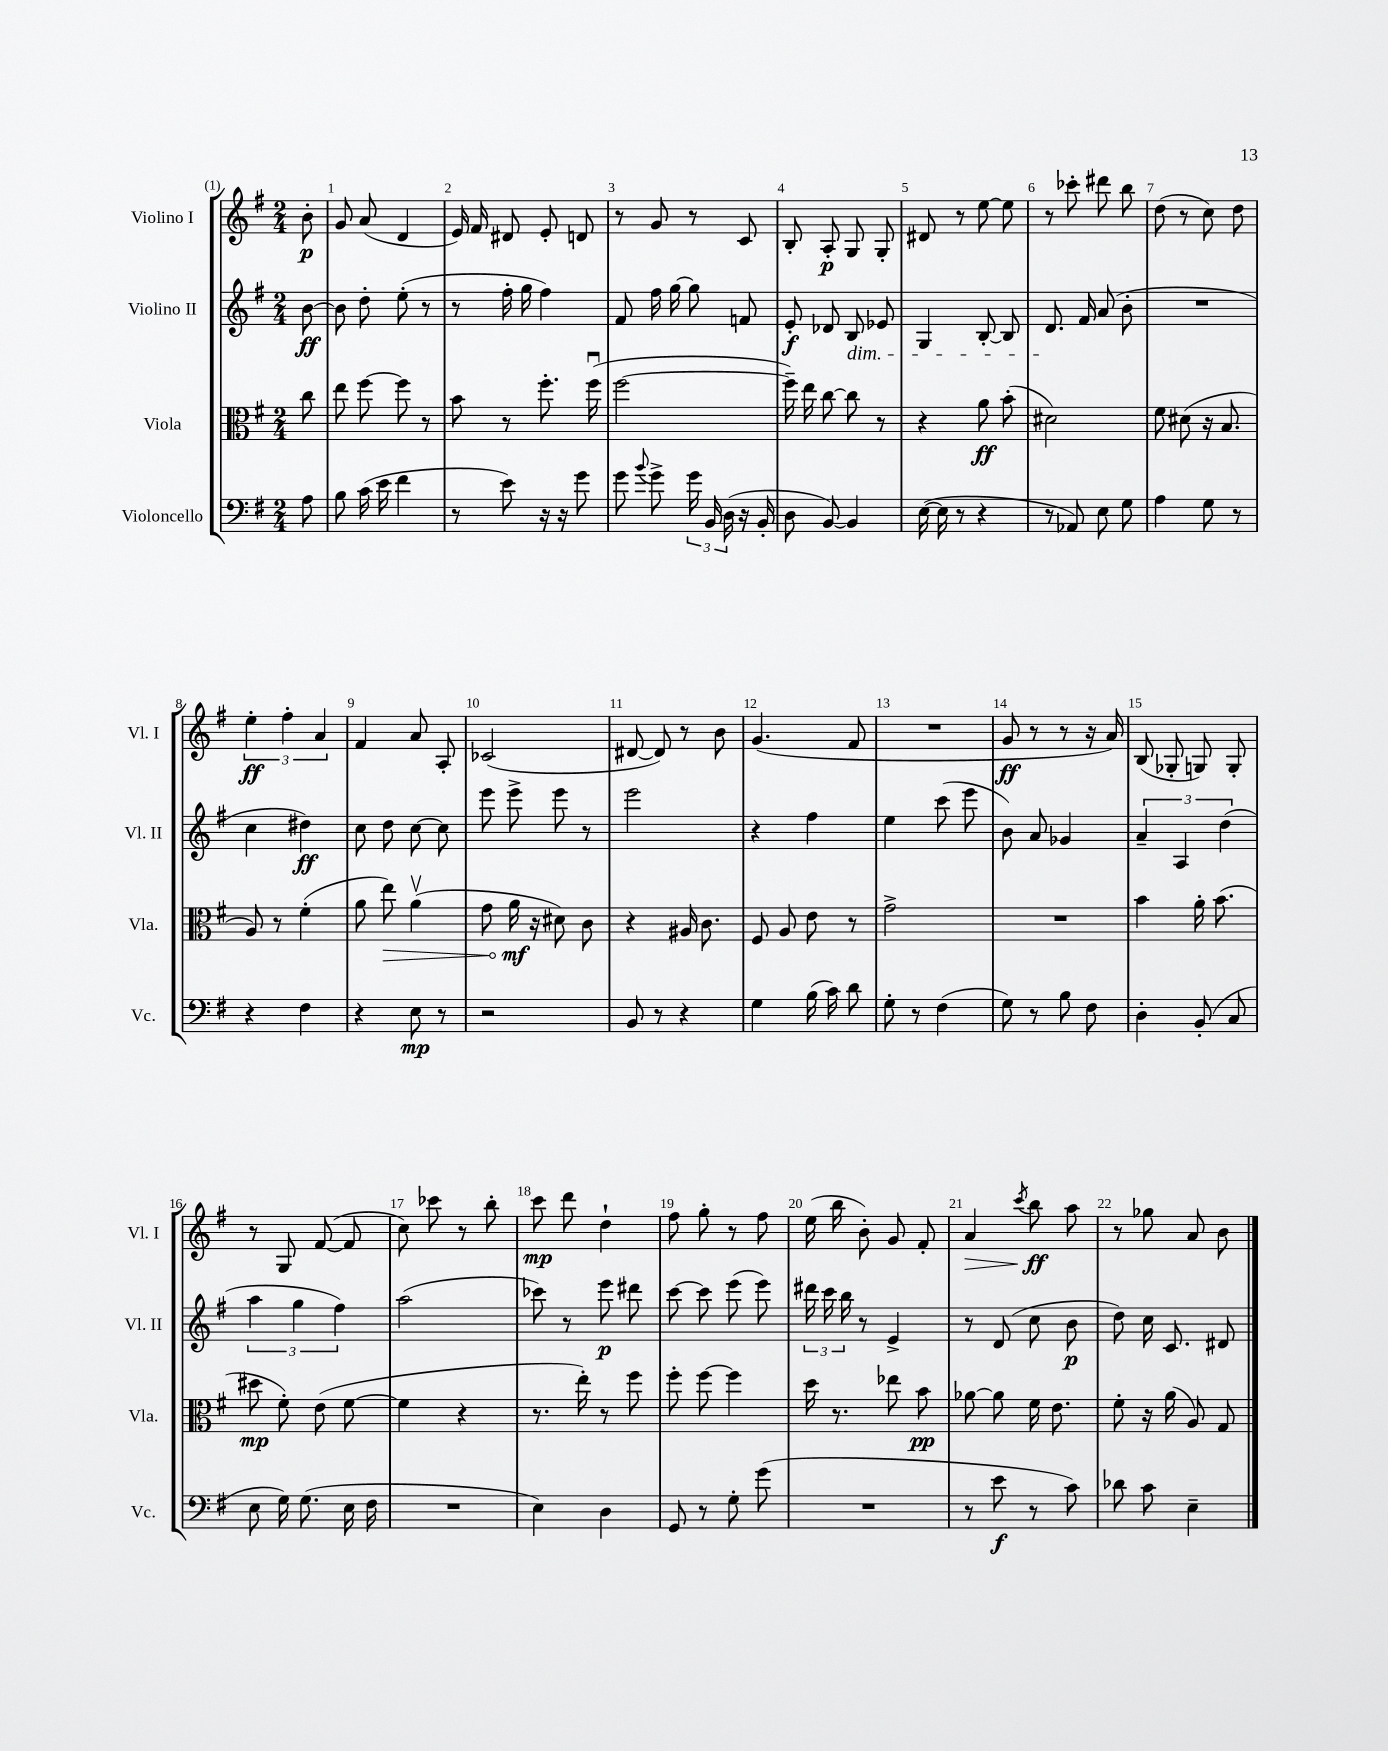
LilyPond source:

<<
\new StaffGroup <<
\new Staff = "s0" \with { instrumentName = "Violino I" shortInstrumentName = "Vl. I" } {
    \clef treble \key g \major \numericTimeSignature \time 2/4 \partial 8
    \autoBeamOff b'8-.\p |
    g'8 a'8( d'4 |
    e'16) fis'16 dis'8 e'8-. d'8 |
    r8 g'8 r8 c'8 |
    b8-. a8-.\p g8 g8-. |
    dis'8 r8 e''8~ e''8 |
    r8 ces'''8-. dis'''8 b''8 |
    d''8( r8 c''8) d''8 |
    \tuplet 3/2 { e''4-.\ff fis''4-. a'4 } |
    fis'4 a'8 a8-. |
    ces'2( |
    dis'8~ dis'8) r8 b'8 |
    g'4.( fis'8 |
    R2 |
    g'8\ff r8 r8 r16 a'16) |
    b8( ges8-. g8) g8-. |
    r8 g8 fis'8~( fis'8 |
    c''8) ces'''8 r8 b''8-. |
    c'''8\mp d'''8 d''4-! |
    fis''8 g''8-. r8 fis''8 |
    e''16( b''16 b'8-.) g'8 fis'8-. |
    a'4\> \acciaccatura { c'''8 } b''8\ff\! a''8 |
    r8 ges''8 a'8 b'8 \bar "|." |
}
\new Staff = "s1" \with { instrumentName = "Violino II" shortInstrumentName = "Vl. II" } {
    \clef treble \key g \major \numericTimeSignature \time 2/4 \partial 8
    \autoBeamOff b'8~\ff |
    b'8 d''8-. e''8-.( r8 |
    r8 fis''16-. g''16 fis''4) |
    fis'8 fis''16 g''16~ g''8 f'8 |
    e'8-.\f des'8 b8\dim ees'8 |
    g4 b8~-. b8 |
    d'8.\! fis'16 a'8( b'8-. |
    R2 |
    c''4 dis''4\ff) |
    c''8 d''8 c''8~ c''8 |
    e'''8 e'''8-> e'''8 r8 |
    e'''2 |
    r4 fis''4 |
    e''4 c'''8( e'''8 |
    b'8) a'8 ges'4 |
    \tuplet 3/2 { a'4-- a4 d''4( } |
    \tuplet 3/2 { a''4 g''4 fis''4) } |
    a''2( |
    ces'''8) r8 e'''8\p dis'''8 |
    c'''8~ c'''8 e'''8( e'''8) |
    \tuplet 3/2 { dis'''16 c'''16 b''16 } r8 e'4-> |
    r8 d'8( c''8 b'8\p |
    d''8) c''16 c'8. dis'8 \bar "|." |
}
\new Staff = "s2" \with { instrumentName = "Viola" shortInstrumentName = "Vla." } {
    \clef alto \key g \major \numericTimeSignature \time 2/4 \partial 8
    \autoBeamOff c''8 |
    e''8 fis''8~ fis''8 r8 |
    b'8 r8 fis''8.-. fis''16\downbow( |
    fis''2~ |
    fis''16--) e''16 c''8~ c''8 r8 |
    r4 a'8\ff b'8-.( |
    dis'2) |
    fis'8 dis'8( r16 b8. |
    a8) r8 fis'4-.( |
    a'8 \once \override Hairpin.circled-tip = ##t e''8\>) a'4\upbow( |
    g'8 a'16\mf\! r16 dis'8) c'8 |
    r4 ais16 c'8. |
    fis8 a8 e'8 r8 |
    g'2-> |
    R2 |
    b'4 a'16-. b'8.( |
    dis''8\mp fis'8-.) e'8( fis'8~ |
    fis'4 r4 |
    r8. e''16-.) r8 fis''8 |
    fis''8-. fis''8~ fis''4 |
    d''16 r8. ees''8 b'8\pp |
    aes'8~ aes'8 fis'16 e'8. |
    fis'8-. r16 a'16( a8) g8 \bar "|." |
}
\new Staff = "s3" \with { instrumentName = "Violoncello" shortInstrumentName = "Vc." } {
    \clef bass \key g \major \numericTimeSignature \time 2/4 \partial 8
    \autoBeamOff a8 |
    b8 c'16( e'16 fis'4 |
    r8 e'8) r16 r16 g'8 |
    g'8 \appoggiatura { b'8 } g'8-> \tuplet 3/2 { g'16 b,16 d16( } r16 b,16-. |
    d8 b,8~) b,4 |
    e16~( e16 r8 r4 |
    r8 aes,8) e8 g8 |
    a4 g8 r8 |
    r4 fis4 |
    r4 e8\mp r8 |
    r2 |
    b,8 r8 r4 |
    g4 b16( c'16) d'8 |
    g8-. r8 fis4( |
    g8) r8 b8 fis8 |
    d4-. b,8-.( c8 |
    e8 g16) g8.( e16 fis16 |
    R2 |
    e4) d4 |
    g,8 r8 g8-. g'8( |
    R2 |
    r8 e'8\f r8 c'8) |
    des'8 c'8 e4-- \bar "|." |
}
>>
>>
\layout { \context { \Score \override BarNumber.break-visibility = ##(#f #t #t) barNumberVisibility = #all-bar-numbers-visible } }
